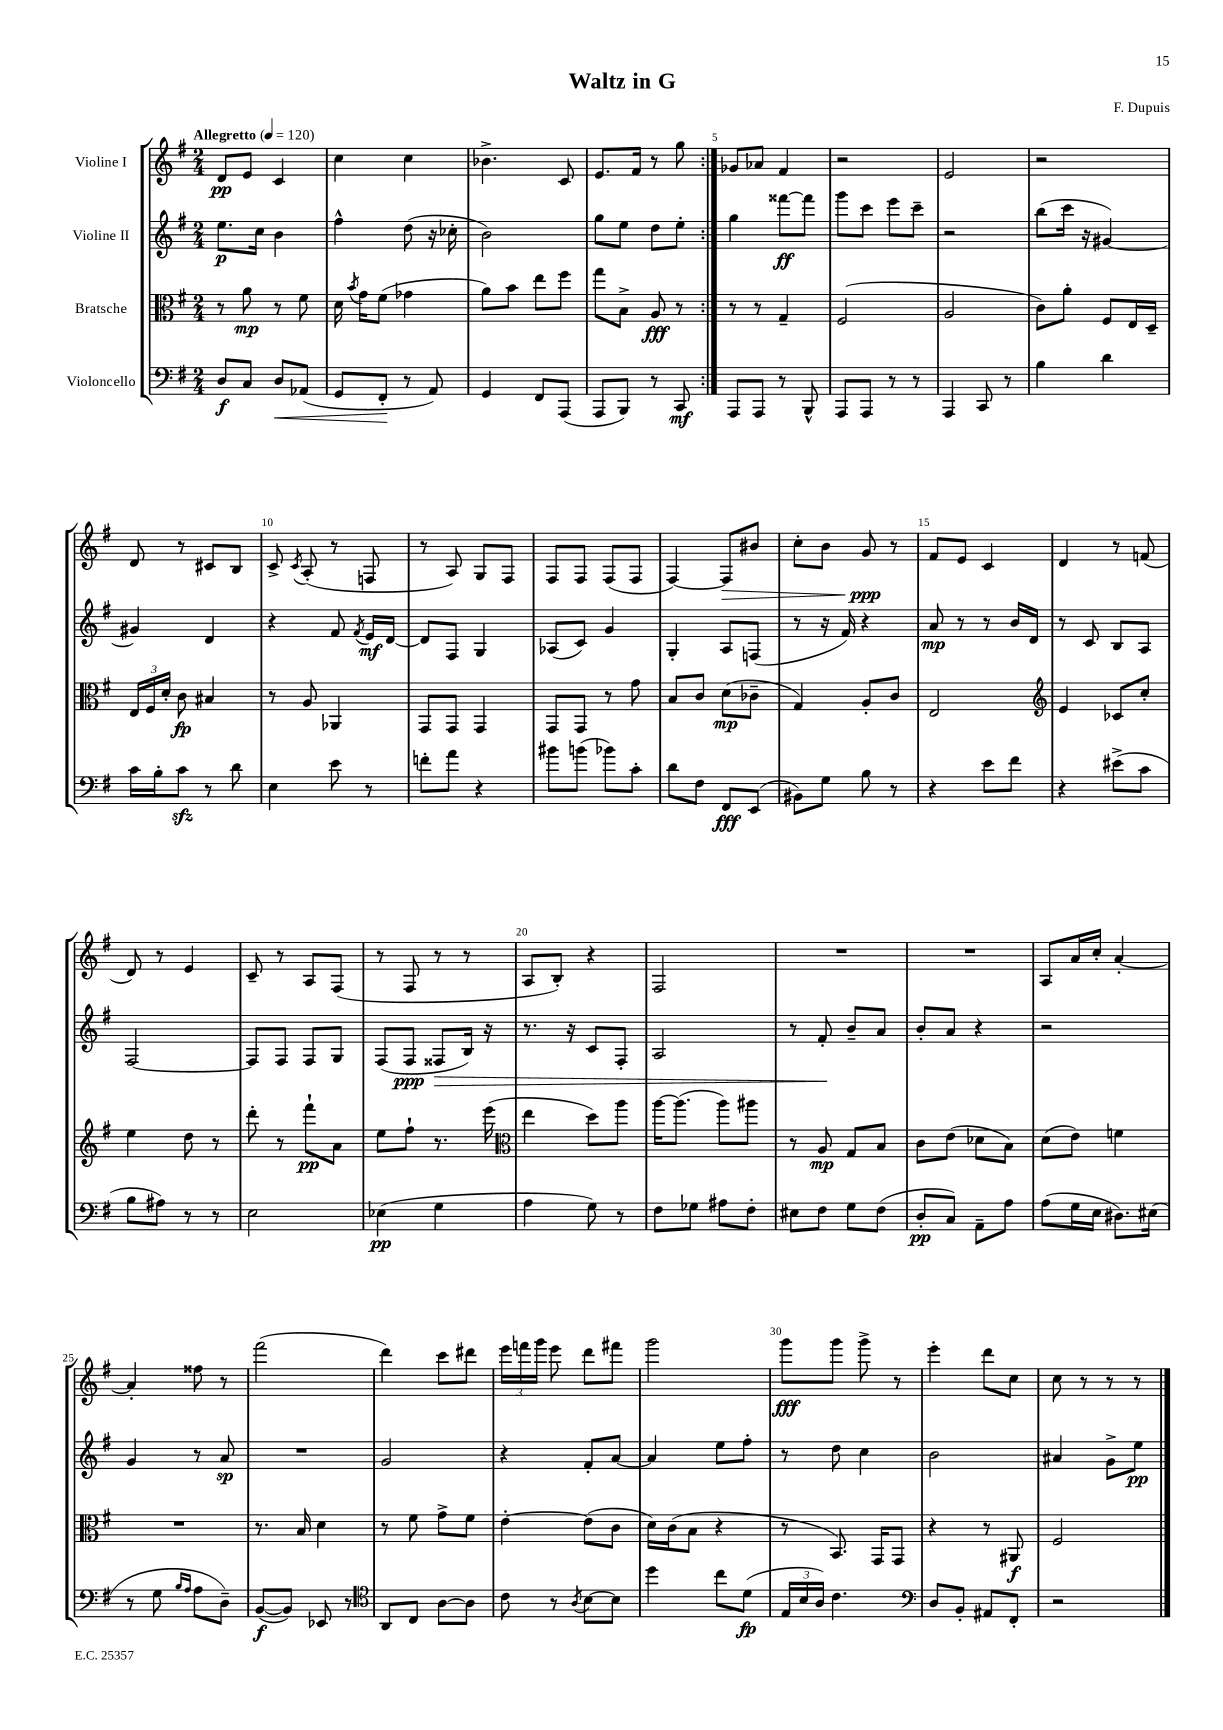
\header { title = "Waltz in G" composer = "F. Dupuis" }
<<
\new StaffGroup <<
\new Staff = "s0" \with { instrumentName = "Violine I" } {
    \clef treble \key g \major \numericTimeSignature \time 2/4 \tempo "Allegretto" 4 = 120
    \autoBeamOff \repeat volta 2 { d'8[\pp e'8] c'4 |
    c''4 c''4 |
    bes'4.-> c'8 |
    e'8.[ fis'16] r8 g''8 | }
    ges'8[ aes'8] fis'4 |
    r2 |
    e'2 |
    r2 |
    d'8 r8 cis'8[ b8] |
    c'8-> \acciaccatura { c'8 } a8-.( r8 f8 |
    r8 a8) g8[ fis8] |
    fis8[ fis8] fis8[( fis8] |
    fis4~) fis8[\> bis'8] |
    c''8[-. b'8] g'8\ppp\! r8 |
    fis'8[ e'8] c'4 |
    d'4 r8 f'8( |
    d'8) r8 e'4 |
    c'8-- r8 a8[ fis8]( |
    r8 fis8 r8 r8 |
    a8[ b8]-.) r4 |
    fis2 |
    R2 |
    R2 |
    a8[ a'16 c''16]-. a'4~-. |
    a'4-. fisis''8 r8 |
    fis'''2( |
    d'''4) c'''8[ dis'''8] |
    \tuplet 3/2 { e'''16[ f'''16 g'''16] } e'''8 d'''8[ fis'''8] |
    g'''2 |
    g'''8[\fff g'''8] g'''8-> r8 |
    e'''4-. d'''8[ c''8] |
    c''8 r8 r8 r8 \bar "|." |
}
\new Staff = "s1" \with { instrumentName = "Violine II" } {
    \clef treble \key g \major \numericTimeSignature \time 2/4
    \autoBeamOff \repeat volta 2 { e''8.[\p c''16] b'4 |
    fis''4-^ d''8( r16 ces''16-. |
    b'2) |
    g''8[ e''8] d''8[ e''8]-. | }
    g''4 fisis'''8[~\ff fisis'''8] |
    g'''8[ c'''8] e'''8[ c'''8]-- |
    r2 |
    b''8[( c'''16] r16 gis'4~) |
    gis'4 d'4 |
    r4 fis'8 \acciaccatura { fis'8 } e'16[\mf d'16]~ |
    d'8[ fis8] g4 |
    aes8[( c'8]) g'4 |
    g4-. a8[ f8]( |
    r8 r16 fis'16) r4 |
    a'8\mp r8 r8 b'16[ d'16] |
    r8 c'8 b8[ a8] |
    fis2~ |
    fis8[ fis8] fis8[ g8] |
    fis8[( fis8]\ppp fisis8[\> b16]) r16 |
    r8. r16 c'8[ fis8]-. |
    a2 |
    r8 fis'8-.\! b'8[-- a'8] |
    b'8[-. a'8] r4 |
    r2 |
    g'4 r8 a'8\sp |
    R2 |
    g'2 |
    r4 fis'8[-. a'8]~ |
    a'4 e''8[ fis''8]-. |
    r8 d''8 c''4 |
    b'2 |
    ais'4 g'8[-> e''8]\pp \bar "|." |
}
\new Staff = "s2" \with { instrumentName = "Bratsche" } {
    \clef alto \key g \major \numericTimeSignature \time 2/4
    \autoBeamOff \repeat volta 2 { r8 a'8\mp r8 fis'8 |
    d'16 \acciaccatura { b'8 } g'16[ fis'8]( ges'4 |
    a'8[) b'8] e''8[ fis''8] |
    g''8[ b8]-> a8\fff r8 | }
    r8 r8 g4-- |
    fis2( |
    a2 |
    c'8[) a'8]-. fis8[ e16 d16]-- |
    \tuplet 3/2 { e16[ fis16 d'16]-. } c'8\fp bis4 |
    r8 a8 aes,4 |
    g,8[ g,8] g,4 |
    g,8[ g,8] r8 g'8 |
    b8[ c'8] d'8[\mp( ces'8]-- |
    g4) a8[-. c'8] |
    e2 |
    \clef treble e'4 ces'8[ c''8]-. |
    e''4 d''8 r8 |
    d'''8-. r8 fis'''8[-!\pp a'8] |
    e''8[ fis''8]-! r8. e'''16( |
    \clef alto e''4 d''8[) a''8] |
    a''16[~ a''8.]( a''8[) ais''8] |
    r8 a8\mp g8[ b8] |
    c'8[ e'8]( des'8[ b8]) |
    d'8[( e'8]) f'4 |
    R2 |
    r8. b16 d'4 |
    r8 fis'8 g'8[-> fis'8] |
    e'4~-. e'8[( c'8] |
    d'16[) c'16( b8] r4 |
    r8 b,8.) g,16[ g,8] |
    r4 r8 ais,8\f |
    fis2 \bar "|." |
}
\new Staff = "s3" \with { instrumentName = "Violoncello" } {
    \clef bass \key g \major \numericTimeSignature \time 2/4
    \autoBeamOff \repeat volta 2 { d8[\f c8] d8[\< aes,8]( |
    g,8[ fis,8]-.\! r8 a,8) |
    g,4 fis,8[ a,,8]( |
    a,,8[ b,,8]) r8 c,8\mf | }
    a,,8[ a,,8] r8 b,,8-^ |
    a,,8[ a,,8] r8 r8 |
    a,,4 c,8 r8 |
    b4 d'4 |
    c'16[ b16-. c'8]\sfz r8 d'8 |
    e4 e'8 r8 |
    f'8[-. a'8] r4 |
    bis'8[ b'8]( bes'8[) c'8]-. |
    d'8[ fis8] fis,8[\fff e,8]( |
    bis,8[) g8] b8 r8 |
    r4 e'8[ fis'8] |
    r4 eis'8[->( c'8] |
    b8[ ais8]) r8 r8 |
    e2 |
    ees4\pp( g4 |
    a4 g8) r8 |
    fis8[ ges8] ais8[ fis8]-. |
    eis8[ fis8] g8[ fis8]( |
    d8[-.\pp c8]) a,8[-- a8] |
    a8[( g16 e16] dis8.[) eis16]( |
    r8 g8 \grace { b16[ a16] } a8[ d8]--) |
    b,8[~\f( b,8]) ees,8 r8 |
    \clef tenor a,8[ c8] a8[~ a8] |
    c'8 r8 \acciaccatura { a8 } b8[~ b8] |
    d''4 c''8[ d'8]\fp( |
    \tuplet 3/2 { e16[ b16 a16]) } c'4. |
    \clef bass d8[ b,8]-. ais,8[ fis,8]-. |
    r2 \bar "|." |
}
>>
>>
\layout { \context { \Score \override BarNumber.break-visibility = ##(#f #t #t) barNumberVisibility = #(every-nth-bar-number-visible 5) } }
